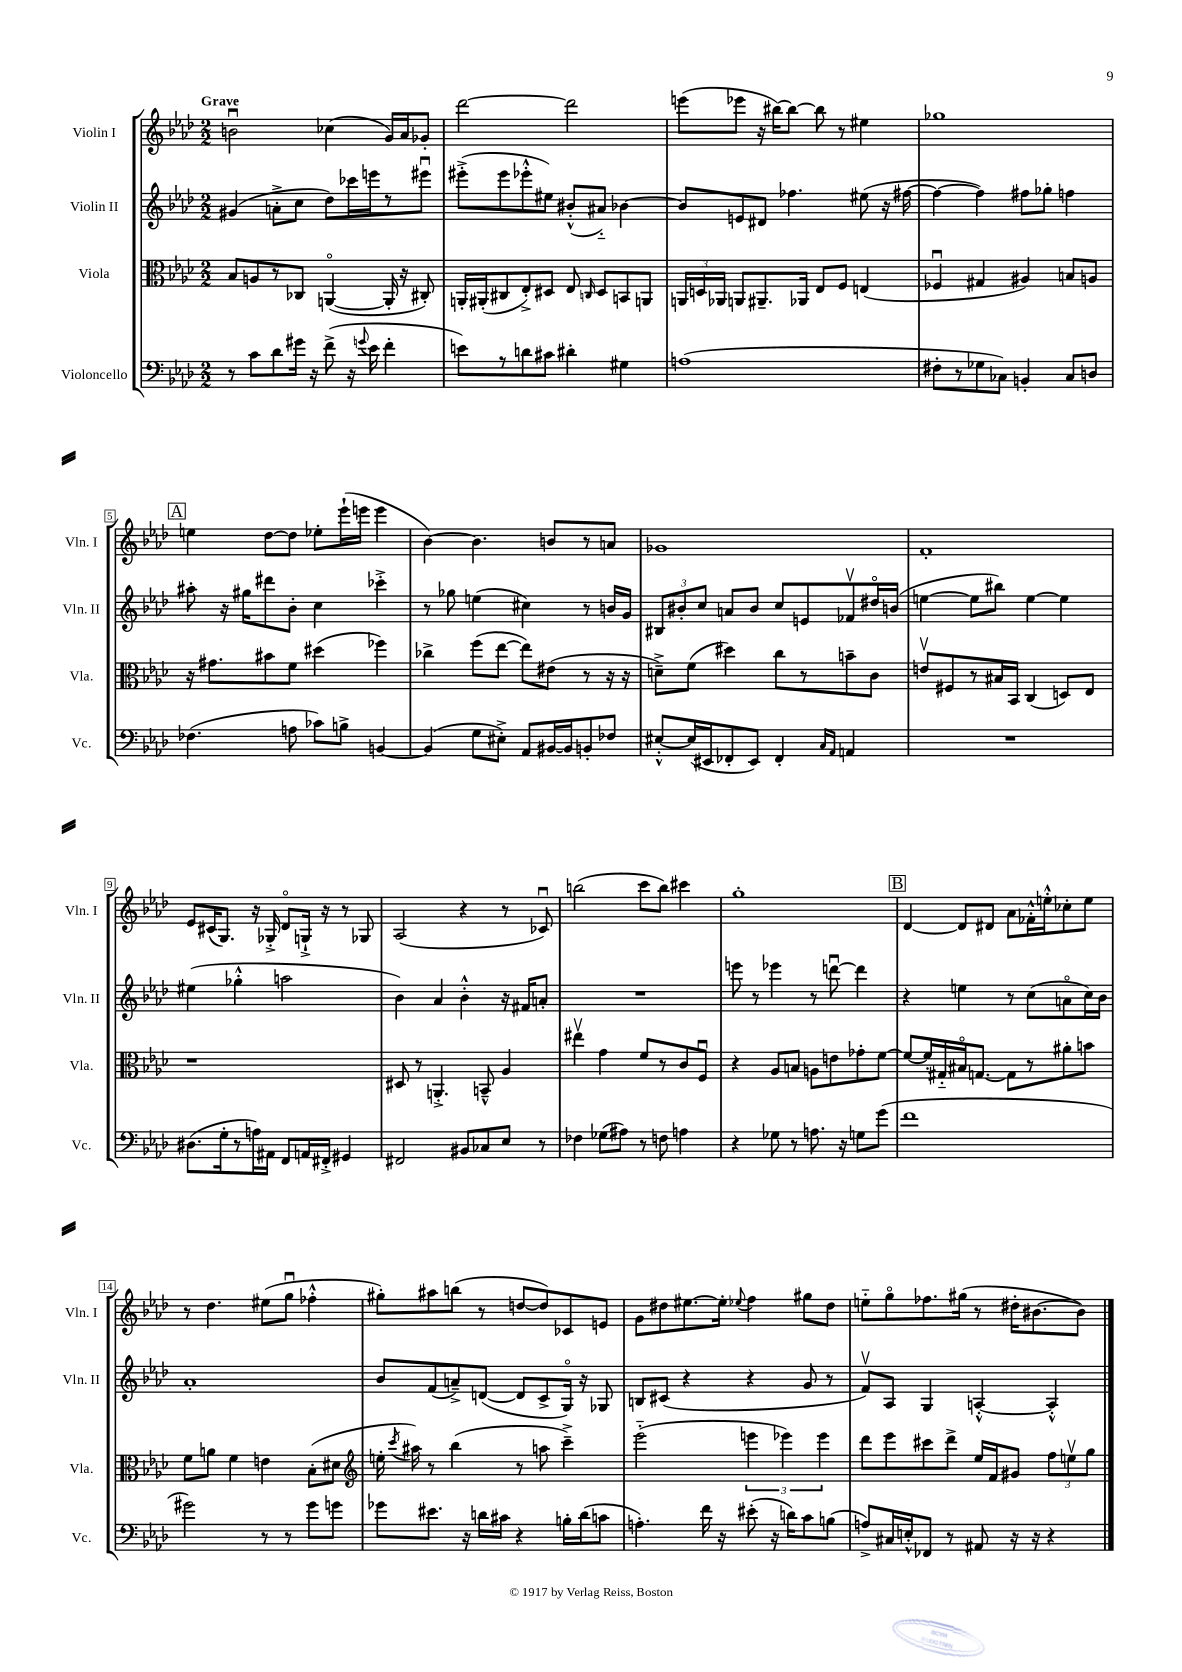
<<
\new StaffGroup <<
\new Staff = "s0" \with { instrumentName = "Violin I" shortInstrumentName = "Vln. I" } {
    \clef treble \key aes \major \numericTimeSignature \time 2/2 \tempo "Grave"
    \autoBeamOff b'2\downbow ces''4( g'16[) aes'16 ges'8]-. |
    des'''2~ des'''2 |
    e'''8[( ees'''8] r16 bis''16[~) bis''8]~ bis''8 r8 eis''4 |
    ges''1 |
    \mark \markup { \box "A" } e''4 des''8[~ des''8] ees''8[-. ees'''16-!( e'''16] e'''4 |
    bes'4~) bes'4. b'8[ r8 a'8] |
    ges'1 |
    f'1-. |
    ees'8[ cis'16( g8.]) r16 ges16-.-> des'8[\flageolet g16]-!-> r16 r8 ges8 |
    aes2( r4 r8 ces'8\downbow) |
    b''2( c'''8[ b''8]) cis'''4 |
    g''1-. |
    \mark \markup { \box "B" } des'4~ des'8[ dis'8] aes'8[ fes'16-.-^ e''16-.-^ ces''8-. e''8] |
    r8 des''4. eis''8[( g''8]\downbow fes''4-.-^ |
    gis''8[-.) ais''8 b''8]( r8 d''8[~ d''8) ces'8 e'8] |
    g'8[ dis''8 eis''8.~ eis''16]-. \appoggiatura { ees''8 } f''4 gis''8[ dis''8] |
    e''8[-_ g''8\flageolet fes''8. gis''16]( r8 dis''16[-. bis'8.~ bis'8]) \bar "|." |
}
\new Staff = "s1" \with { instrumentName = "Violin II" shortInstrumentName = "Vln. II" } {
    \clef treble \key aes \major \numericTimeSignature \time 2/2
    \autoBeamOff gis'4( a'8[-.-> c''8] des''8[) ces'''16 e'''16 r8 eis'''8]\downbow |
    eis'''8[-.->( eis'''8 ees'''8-.-^ eis''8]) bis'8[-.-^( ais'8]-_) bes'4~ |
    bes'8[ e'8 dis'8] fes''4. eis''8( r16 fis''16~ |
    fis''4~ fis''4) fis''8[ ges''8]-. f''4 |
    \mark \markup { \box "A" } ais''8-. r16 gis''16[ dis'''8 bes'8]-. c''4 ces'''4-.-> |
    r8 ges''8 e''4( cis''4) r8 b'16[ g'16] |
    \tuplet 3/2 { bis8[ bis'8-. c''8] } a'8[ bis'8] c''8[ e'8 fes'8\upbow dis''16\flageolet b'16]( |
    e''4~ e''8[ bis''8]) e''4~ e''4 |
    eis''4( ges''4-.-^ a''2 |
    bes'4) aes'4 bes'4-.-^ r16 fis'16[ a'8]-. |
    R1 |
    e'''8 r8 ees'''4 r8 d'''8~\downbow d'''4 |
    \mark \markup { \box "B" } r4 e''4 r8 c''8[( a'8\flageolet c''16) bes'16] |
    aes'1-. |
    bes'8[ f'8( a'8--->) d'8]~( d'8[ c'8-> g16]\flageolet) r16 ges8 |
    b8[ cis'8]( r4 r4 g'8 r8 |
    f'8[\upbow) aes8] g4 a4~-.-^ a4-.-^ \bar "|." |
}
\new Staff = "s2" \with { instrumentName = "Viola" shortInstrumentName = "Vla." } {
    \clef alto \key aes \major \numericTimeSignature \time 2/2
    \autoBeamOff bes8[ a8 r8 ces8] a,4~\flageolet( a,16-. r16 cis8-.) |
    a,16[-. ais,16-.( cis8 ees8-.->) dis8] ees8 \grace { c16 } dis8[ b,8 a,8] |
    \tuplet 3/2 { a,16[ d16 aes,16] } a,8[ ais,8.-- aes,16] ees8[ f8] e4( |
    fes4\downbow gis4 ais4) b8[ a8] |
    \mark \markup { \box "A" } r16 gis'8.[ bis'8 f'8] dis''4( fes''4) |
    ces''4-> f''8[( ees''8]~ ees''8[) eis'8]( r8 r16 r16 |
    d'8[--->) f'8]( dis''4) c''8[ r8 b'8-- c'8] |
    e'8[\upbow fis8 r8 bis16 bes,16] c4( d8[) ees8] |
    r1 |
    dis8 r8 a,4.-.-> b,8---^ aes4 |
    eis''4\upbow g'4 f'8[ r8 c'8 f8]\downbow |
    r4 aes8[ b8] a8[ e'8 ges'8-. f'8]~ |
    \mark \markup { \box "B" } f'8[~ f'16-. gis16-_ bis16\flageolet g8.]~ g8[ r8 ais'8-. b'8] |
    f'8[ a'8] f'4 e'4 bes8[-.( dis'8] |
    \clef treble e''16-. \acciaccatura { c'''8 } ais''16) r8 bes''4( r8 a''8 c'''4--->) |
    ees'''2-_( \tuplet 3/2 { e'''4 ees'''4) ees'''4 } |
    des'''8[ ees'''8 cis'''8 des'''8]-> ees''16[ f'16 gis'8] \tuplet 3/2 { f''8[ e''8\upbow g''8] } \bar "|." |
}
\new Staff = "s3" \with { instrumentName = "Violoncello" shortInstrumentName = "Vc." } {
    \clef bass \key aes \major \numericTimeSignature \time 2/2
    \autoBeamOff r8 c'8[ des'8 gis'16] r16 f'8->( r16 \appoggiatura { g'8 } ees'16 f'4-. |
    e'8[) r8 d'8 cis'8] dis'4-. gis4 |
    a1( |
    fis8[-. r8 ges8 ces8]) b,4-. ces8[ d8] |
    \mark \markup { \box "A" } fes4.( a8 ces'8[) b8]-> b,4~ |
    b,4( g8[ eis8]-.->) aes,8[ bis,16~ bis,16 b,8-. fes8] |
    eis8[~-.-^ eis16( eis,16 fes,8-. eis,8]) fes,4-. \grace { c16[ aes,16] } a,4 |
    R1 |
    dis8.[( g16-. r8 a16) ais,16] f,8[ a,16 fis,16]-.-> gis,4 |
    fis,2 bis,8[ ces8 ees8] r8 |
    fes4 ges8[( ais8]) r8 f8 a4 |
    r4 ges8 r8 a8. r16 g8[ g'8]( |
    \mark \markup { \box "B" } f'1 |
    gis'2) r8 r8 gis'8[ g'8] |
    ges'8[ eis'8.] r16 d'16[ cis'16] r4 b16[-. d'16( c'8] |
    a4.-.) f'16 r16 eis'8-.( r16 d'16[) c'8 b8]( |
    a8[->) cis16 e16-.-^ fes,8] r8 ais,8 r16 r16 r4 \bar "|." |
}
>>
>>
\layout { \context { \Score \override BarNumber.stencil = #(make-stencil-boxer 0.1 0.3 ly:text-interface::print) } }
